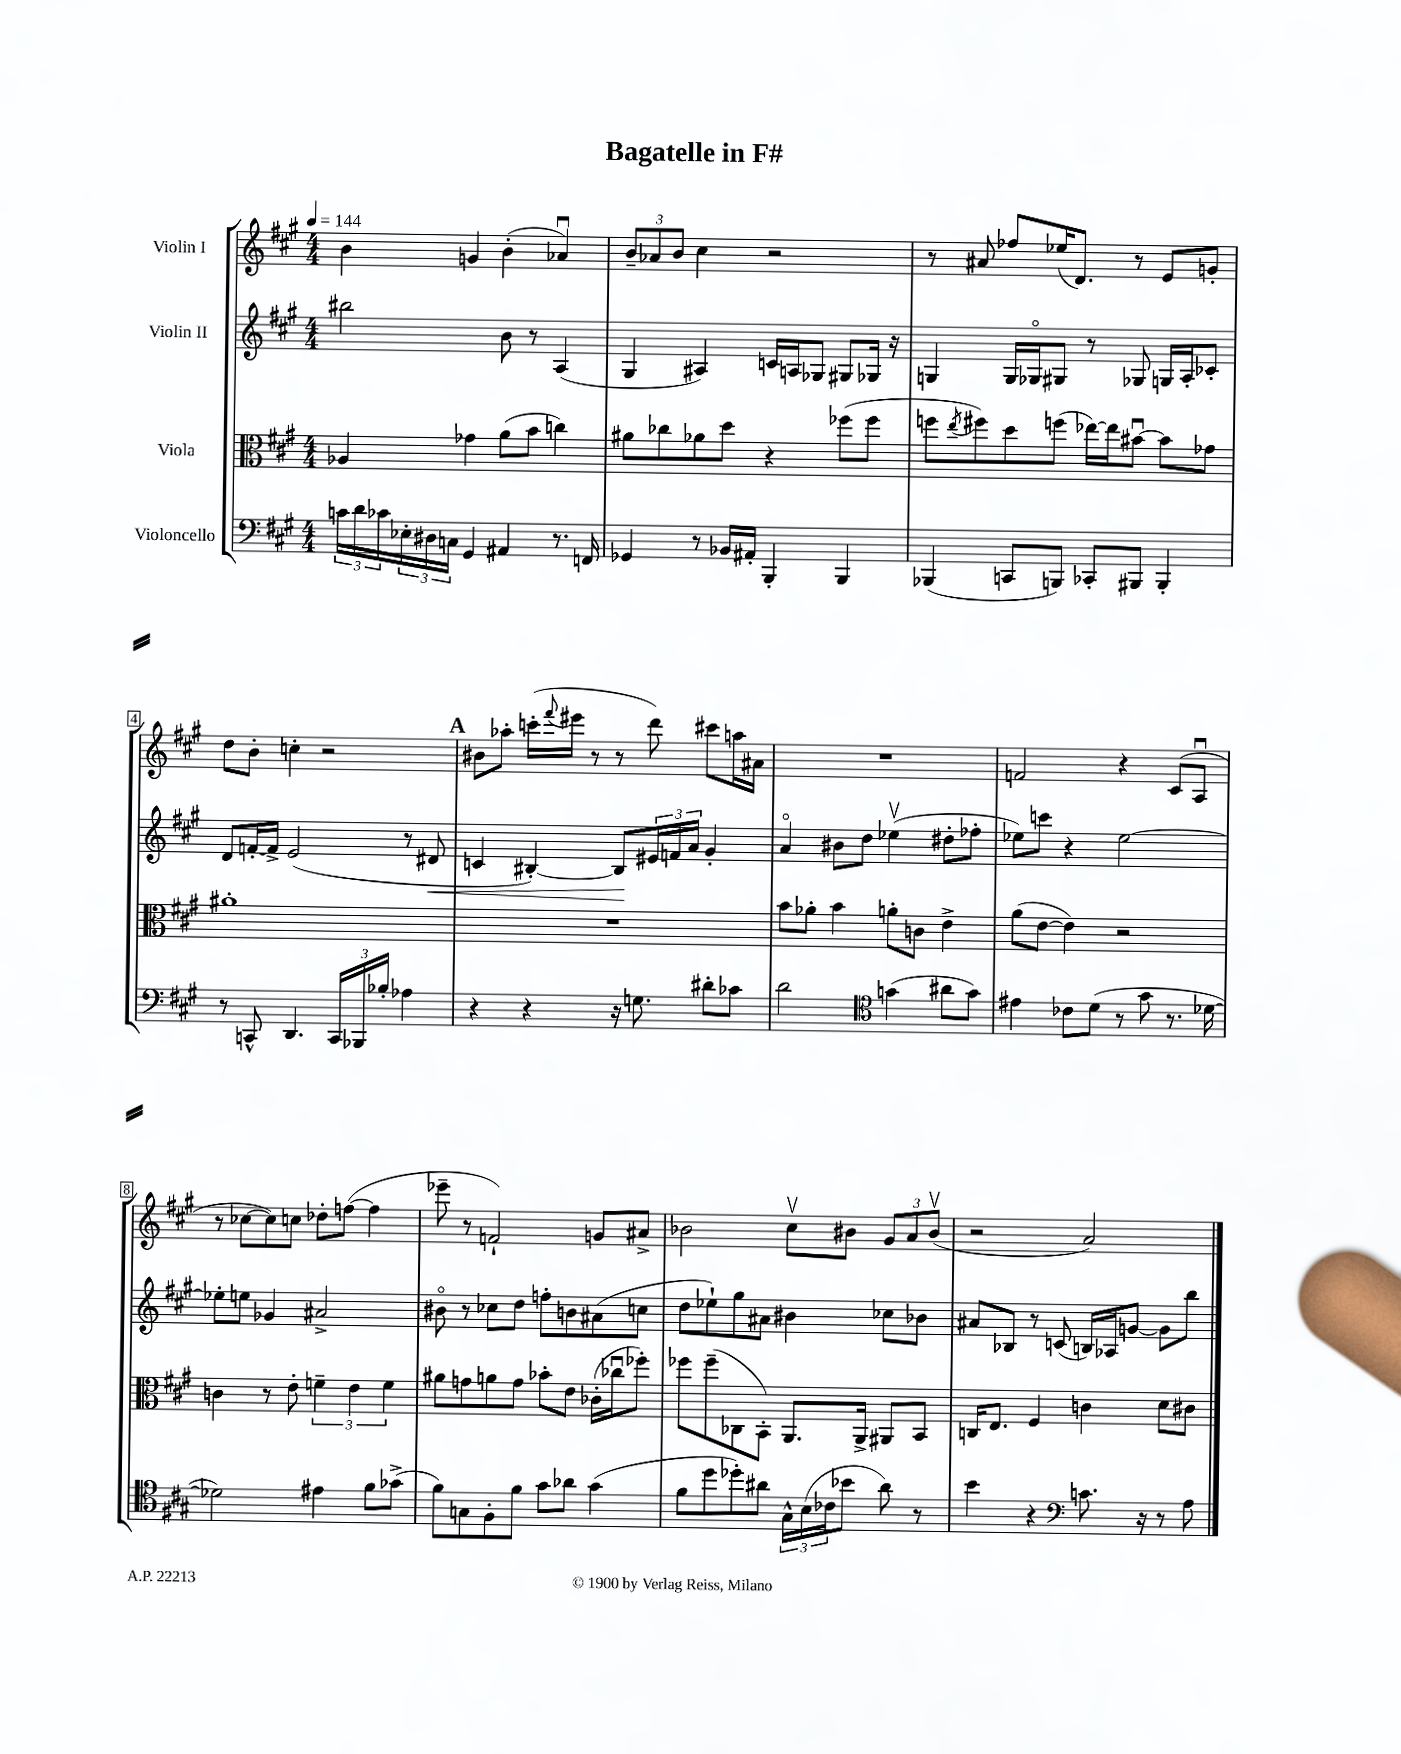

**kern	**kern	**kern	**dynam	**kern
*part4	*part3	*part2	*part2	*part1
*staff4	*staff3	*staff2	*staff2	*staff1
*I"Violoncello	*I"Viola	*I"Violin II	*	*I"Violin I
*clefF4	*clefC3	*clefG2	*	*clefG2
*k[f#c#g#]	*k[f#c#g#]	*k[f#c#g#]	*	*k[f#c#g#]
*M4/4	*M4/4	*M4/4	*	*M4/4
*MM144	*MM144	*MM144	*	*MM144
=1	=1	=1	=1	=1
24cn\LL	4A-X/	2bb#X\	.	4b\
24d\	.	.	.	.
24c-X\	.	.	.	.
24E-X'\	.	.	.	.
24D#X\	.	.	.	.
24Cn\JJ	.	.	.	.
4GG#/	4g-X\	.	.	4gn/
4AA#X/	(8a\L	8b\	.	(4b'\
.	8b\J	8r	.	.
8.r	4ccn\)	(4A/	.	4a-Xu/)
16FFn/	.	.	.	.
=2	=2	=2	=2	=2
4GG-X/	8a#X\L	4G#/	.	12b~/L
.	.	.	.	12a-X/
.	8cc-X\	.	.	.
.	.	.	.	12b/J
8r	8a-X\	4A#X/)	.	4cc#\
16BB-X/LL	8dd\J	.	.	.
16AA#X'/JJ	.	.	.	.
4BBB'/	4r	16cn/LL	.	2r
.	.	16An/J	.	.
.	.	8G-X/J	.	.
4BBB/	(8ff-X\L	8G#X/L	.	.
.	8ff-\J	16G-X/Jk	.	.
.	.	16r	.	.
=3	=3	=3	=3	=3
(4BBB-X/	8ffn\L	4Gn/	.	8r
.	8qee/	.	.	.
.	8ff#X\)	.	.	8a#X/
8CCn/L	8dd\	16G/LL	.	8ff-X/L
.	.	16G-X/J	.	.
8BBBn/J)	(8ffn\J	8G#X/J	.	(16ee-X/K
.	.	.	.	8.d/J)
8CC-X'/L	[16ee-X\LL)	8r	.	.
.	16ee-\J]	.	.	.
8BBB#X/J	[8b#Xu\J	8G-X/	.	8r
4BBB#'/	8b#\L]	16Gn/LL	.	8e/L
.	.	16A'/J	.	.
.	8g-X\J	8c-X'/J	.	8gn'/J
!!LO:LB:g=z
=4	=4	=4	=4	=4
8r	1a#X'	8d/L	.	8dd\L
8CCn^^/	.	[16fn'/L	.	8b'\J
.	.	16f^/JJ]	.	.
4.DD/	.	(2e/	.	4ccn'\
.	.	.	.	2r
24CC/LL	.	.	.	.
24BBB-X/	.	.	.	.
24B-X'/JJ	.	.	.	.
4A-X\	.	8r	.	.
!	!	!	!LO:HP:b	!
.	.	8d#X/	<	.
!!LO:REH:place=s1:t=A
=5	=5	=5	=5	=5
4r	1r	4cn/	.	8b#X\L
.	.	.	.	8aa-X'\J
4r	.	[4B#X'/)	.	(16cccn'\LL
.	.	.	.	8qqfff#/
.	.	.	.	16eee#X\JJ
.	.	.	.	8r
16r	.	8B#/L]	.	8r
8.Gn\	.	.	.	.
.	.	24e#X/L	[	8ddd\)
.	.	24fn/	.	.
.	.	24a/JJ	.	.
8d#X'\L	.	4g#'/	.	8ccc#X\L
8c-X\J	.	.	.	16aan\L
.	.	.	.	16a#X\JJ
=6	=6	=6	=6	=6
2d\	8b\L	4a/	.	1r
.	8a-X'\J	.	.	.
.	4b\	8b#X\L	.	.
.	.	8dd\J	.	.
*clefC4	*	*	*	*
(4gn\	8an'\L	(4ee-Xv\	.	.
.	8cn\J	.	.	.
8a#X\L	4e^\	8dd#X'\L	.	.
8g\J)	.	8ff-X'\J	.	.
=7	=7	=7	=7	=7
4e#X\	(8a\L	8ee-X\L)	.	2fn/
.	[8e\J	8cccn\J	.	.
8c-X\L	4e\])	4r	.	.
(8d\J	.	.	.	.
8r	2r	[2ee-\	.	4r
8g#\	.	.	.	.
8.r	.	.	.	(8c#/L
.	.	.	.	8Au/J
[16d-X\	.	.	.	.
!!LO:LB:g=z
=8	=8	=8	=8	=8
2d-X\])	4cn\	8ee-X'\L]	.	8r
.	.	8een\J	.	[8cc-X\L
.	8r	4g-X/	.	8cc-\])
.	8e'\	.	.	8ccn\J
4e#X\	6fn~\	2a#X^/	.	8dd-X'\L
.	.	.	.	([8ffn\J
.	6e\	.	.	.
8f#\L	.	.	.	4ff\]
.	6f\	.	.	.
(8g-X^\J	.	.	.	.
=9	=9	=9	=9	=9
8f#\L)	8a#X\L	8b#X\	.	8eee-X~\
8Gn\	8gn\	8r	.	8r
8F#'\	8an\	8cc-X\L	.	2fn`/)
8f#\J	8g\J	8dd\J	.	.
8g#\L	8b-X'\L	8ffn'\L	.	.
8a-X\J	8e\J	8bn\	.	.
(4g#\	(16c-X'\LL	(8a#X\	.	8gn/L
.	16cc-Xu\J	.	.	.
.	8ff-X'\J)	8ccn\J	.	8a#X^/J
=10	=10	=10	=10	=10
8f#\L	8ff-X\L	8dd\L	.	2b-X\
8dd\	(8ff-~\	8ee-X`\)	.	.
8dd-X'\)	8C-X\	8gg#\	.	.
8a#X\J	8BB'\J)	8a#X\J	.	.
24G#^^\LL	8.AA/L	4b#X\	.	8cc#v\L
(24B\	.	.	.	.
24c-X\J	.	.	.	.
8b-X\J	.	.	.	8b#X\J
.	16AA^/Jk	.	.	.
8a#\)	8AA#X/L	8cc-X\L	.	12g#/L
.	.	.	.	12a/
8r	8BB/J	8b-X\J	.	.
.	.	.	.	(12b#v/J
=11	=11	=11	=11	=11
4b\	16Cn/KL	8a#X/L	.	2r
.	8.E/J	.	.	.
.	.	8B-X/J	.	.
4r	4F#/	8r	.	.
.	.	(8cn/	.	.
*clefF4	*	*	*	*
8.cn\	4cn\	16Bn/LL)	.	2a/)
.	.	16A-X/J	.	.
.	.	[8gn/J	.	.
16r	.	.	.	.
8r	8d\L	8g\L]	.	.
8A\	8c#X\J	8bb\J	.	.
==	==	==	==	==
*-	*-	*-	*-	*-
